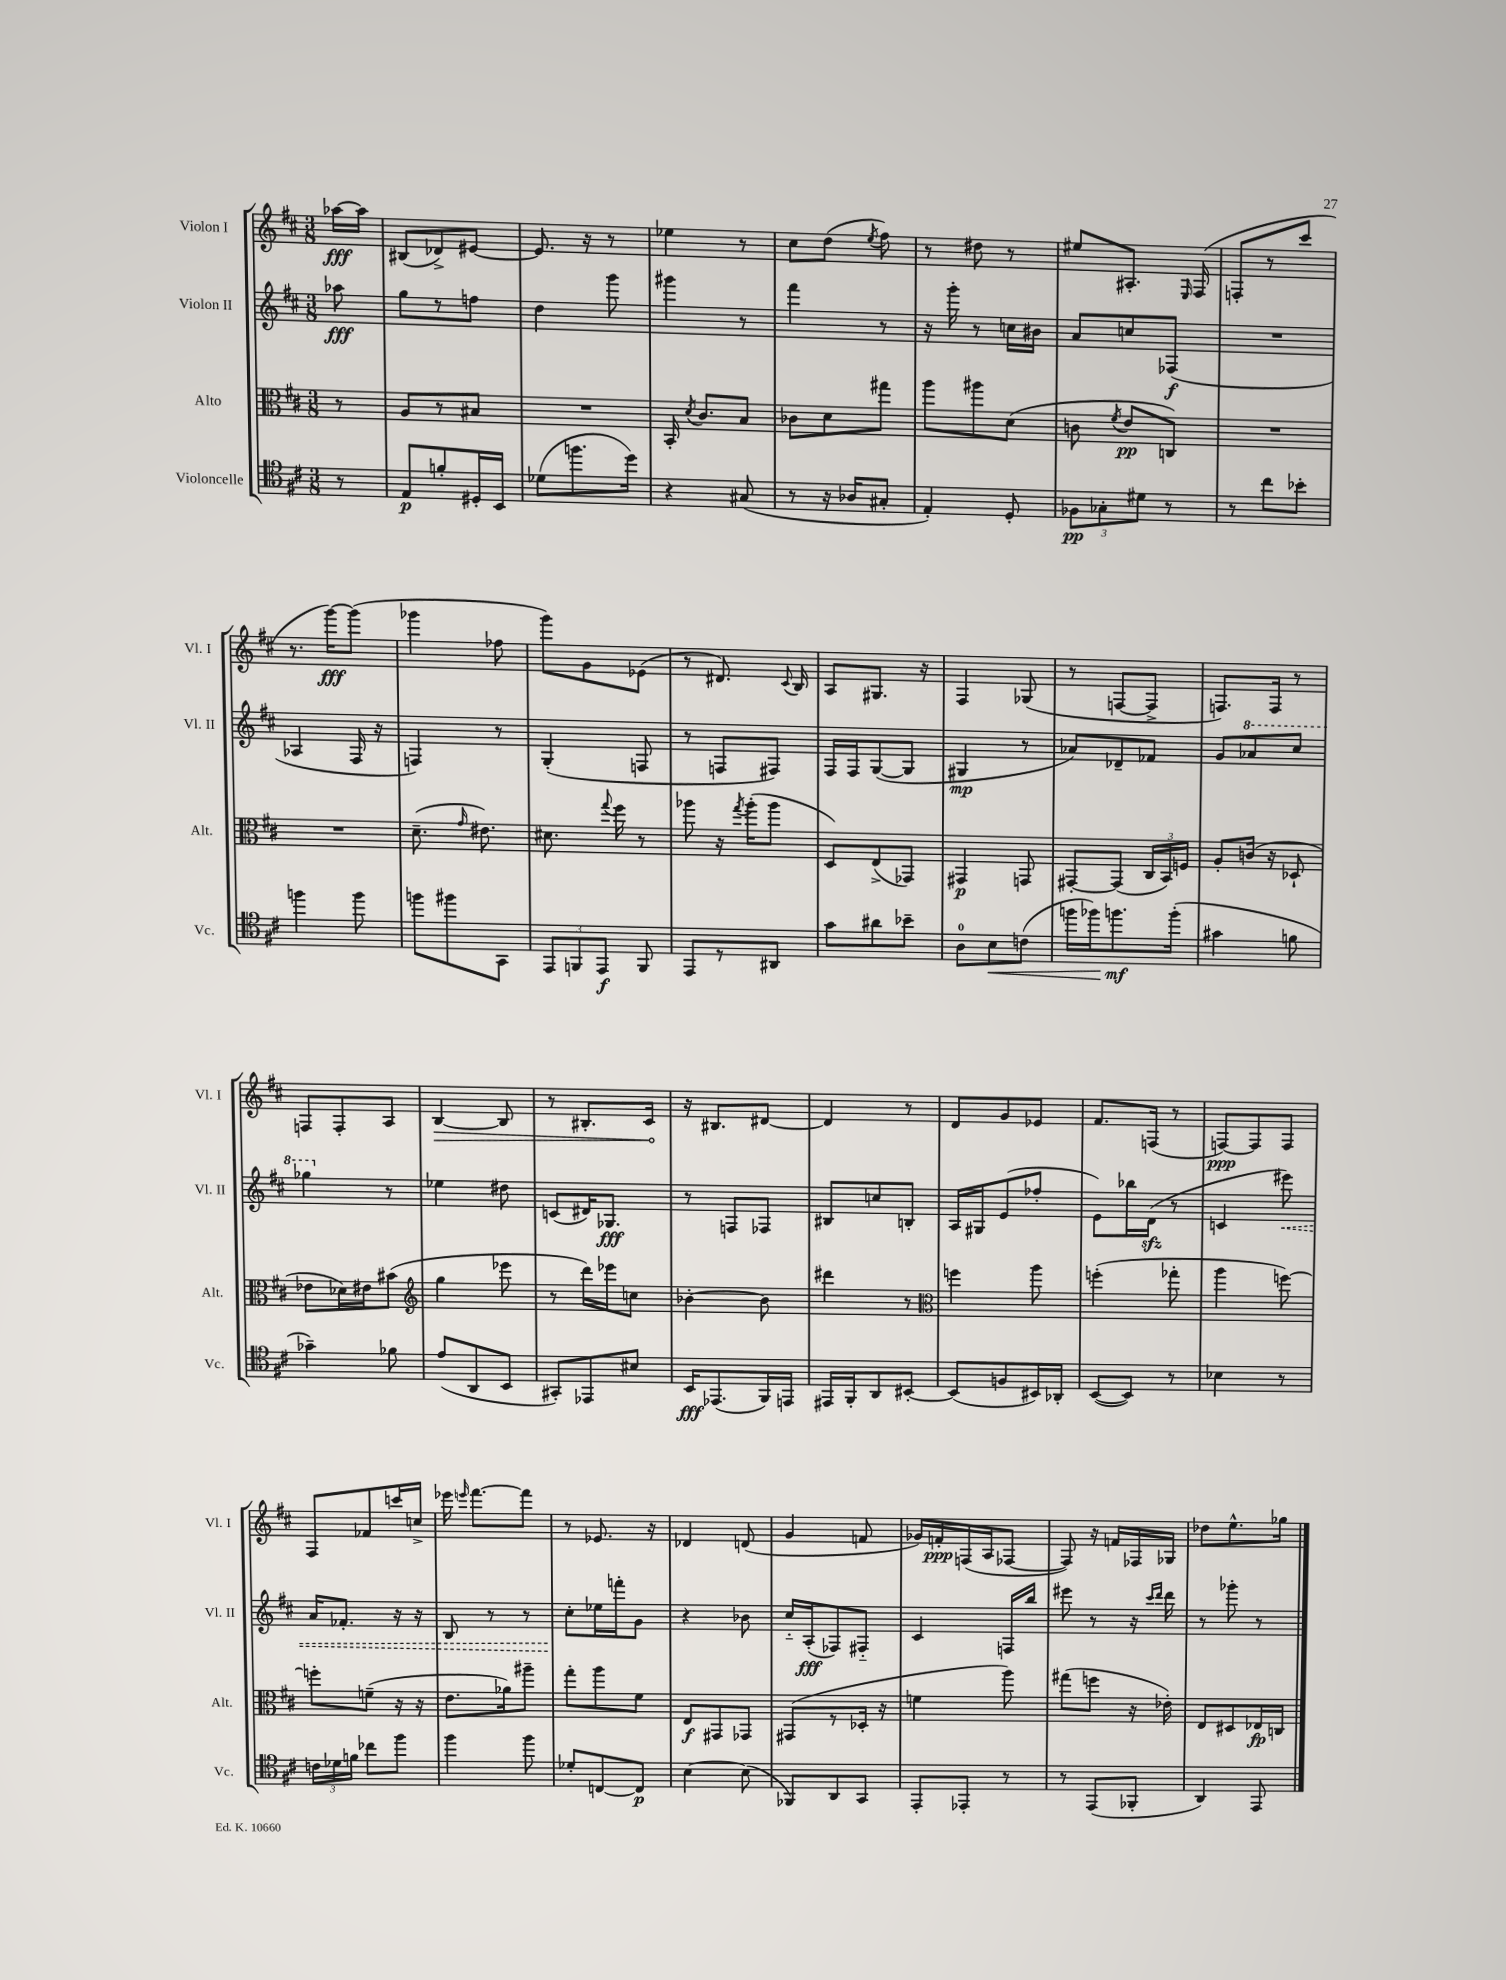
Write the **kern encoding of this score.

**kern	**kern	**kern	**kern
*staff4	*staff3	*staff2	*staff1
*clefC4	*clefC3	*clefG2	*clefG2
*k[f#c#]	*k[f#c#]	*k[f#c#]	*k[f#c#]
*M3/8	*M3/8	*M3/8	*M3/8
8r	8r	8aa-	[16aa-
.	.	.	16aa-]
=	=	=	=
8E	8A	8gg	(8B#
8f'	8r	8r	8d-^)
16D#'	8B#	8ff	[8e#
16BB	.	.	.
=	=	=	=
(8d-	4.r	4dd	8.e#]
8.ff	.	.	.
.	.	.	16r
.	.	8ggg	8r
16dd)	.	.	.
=	=	=	=
4r	16BB'	4ggg#	4ee-
.	8qd	.	.
.	8.c#	.	.
(8G#	8B	8r	8r
=	=	=	=
8r	8c-	4fff#	8cc#
16r	8d	.	(8dd
16A-	.	.	.
.	.	.	8qee
8G#'	8gg#	8r	8ff#)
=	=	=	=
4E')	8aa	16r	8r
.	.	16ggg'	.
.	8aa#	8r	8dd#
8D'	(8d	16cc	8r
.	.	16b#	.
=	=	=	=
12F-	8c	8a	8ee#
12G-'	.	.	.
.	8qf#	.	.
.	8e	8cc	8.A#'
12d#	.	.	.
8r	8C)	(8F-	.
.	.	.	16qqE
.	.	.	(16F#
=	=	=	=
8r	4.r	4.r	8F'
8cc#	.	.	8r
8b-'	.	.	8ccc#
=	=	=	=
4ff	4.r	4A-	8.r
.	.	.	[16ggg)
8ff	.	16F#	(8ggg]
.	.	16r	.
=	=	=	=
8ff	(8.d~	4F)	4ggg-
8ff#	.	.	.
.	16qqg	.	.
.	8.e#)	.	.
8GG	.	8r	8ff-
=	=	=	=
12EE	8.d#	(4G'	8ggg)
12FF	.	.	.
.	.	.	8g
12EE	.	.	.
.	8qqgg	.	.
.	16ff#	.	.
8FF	8r	8F	(8e-
=	=	=	=
8EE	8aa-	8r	8r
8r	16r	8F	8.d#)
.	8qgg	.	.
.	(16aa-'	.	.
8AA#	8aa-	8F#)	.
.	.	.	8qqc#
.	.	.	16B
=	=	=	=
8g	8D)	16F#	8A
.	.	16F#	.
8a#	(8E^	([8G	8.G#
8b-~	8GG-)	8G]	.
.	.	.	16r
=	=	=	=
8A	4GG#	4G#	4F#
8B	.	.	.
(8c	8GG	8r	(8G-
=	=	=	=
16ff	[8GG#'	8a-)	8r
16ff-)	.	.	.
8.ff	(8GG#]	8d-~	[8F
.	24C#	8f-	8F^]
.	24BB)	.	.
(16ff'	.	.	.
.	24F	.	.
=	=	=	=
4g#	8A'	8g	8.F)
.	(16c	8aa-	.
.	16r	.	16F
8f	8D-`	8ccc#	8r
=	=	=	=
4g-~)	8e-	4ggg-	8F
.	16d-)	.	8F'
.	16e#	.	.
8f-	(8b#	8r	8A
=	=	=	=
*	*clefG2	*	*
(8e	4gg	4ee-	[4B
8AA	.	.	.
8BB	8eee-	8dd#	8B]
=	=	=	=
8GG#')	8r	(8c	8r
8EE-	16ddd)	16d#)	8.B#'
.	16eee-	8.G-	.
8B#	8cc	.	.
.	.	.	16c#
=	=	=	=
16BB	[4b-'	8r	16r
(8.EE-	.	.	8.B#
.	.	8F	.
16FF#)	8b-]	8F-	[8d#
16EE	.	.	.
=	=	=	=
16EE#	4ddd#	8B#	4d#]
16FF#'	.	.	.
8AA	.	8cc	.
[8BB#'	8r	8B'	8r
=	=	=	=
*	*clefC3	*	*
(8BB#]	4ff	16A	8d
.	.	16G#	.
8F	.	(8e	8g
16BB#)	8aa	8ff-'	8e-
16AA-'	.	.	.
=	=	=	=
([8BB	(4ff'	8e)	8.f#
8BB])	.	16bb-	.
.	.	(16d	(16F
8r	8gg-'	8r	8r
=	=	=	=
4B-	4aa	4c	[8F)
.	.	.	8F]
8r	[8ff)	8eee#)	8F
=	=	=	=
24c	8ff']	16a	8F#
24d-	.	.	.
.	.	8.f-'	.
24f	.	.	.
8cc-	(8f~	.	8f-
8ff#	16r	16r	16ccc
.	16r	16r	16cc^
=	=	=	=
4ff#	8.e	8B	16eee-
.	.	.	16qqeee
.	.	.	[8.fff#
.	.	8r	.
.	16a-)	.	.
8ff#	8aa#~	8r	8fff#]
=	=	=	=
8d-'	8gg'	8cc#'	8r
[8C	8aa	16ee-	8.e-
.	.	16fff'	.
8C]	8f#	8g	.
.	.	.	16r
=	=	=	=
[4B	8E	4r	4d-
.	8GG#	.	.
(8B]	8GG-	8b-	(8d
=	=	=	=
8FF-)	(8GG#	16cc#'~	4g
.	.	(16A'	.
8AA	8r	8F-)	.
8GG	16D-'	8F#'~	8f
.	16r	.	.
=	=	=	=
8EE'	4f	4c#	16g-)
.	.	.	16f'
8EE-'	.	.	(16F
.	.	.	16A
8r	8aa)	16F	[8F-
.	.	16bb	.
=	=	=	=
8r	(8gg#	8eee#	8F-])
(8EE	8ff	8r	16r
.	.	.	16f
8FF-'	16r	16r	16F-
.	.	16qqccc#	.
.	.	16qqddd	.
.	16e-')	16ddd	16G-
=	=	=	=
4AA)	8E	8r	8dd-
.	8D#	8ggg-'	8.ee^^
8EE	16E-	8r	.
.	16C	.	16gg-
==	==	==	==
*-	*-	*-	*-
